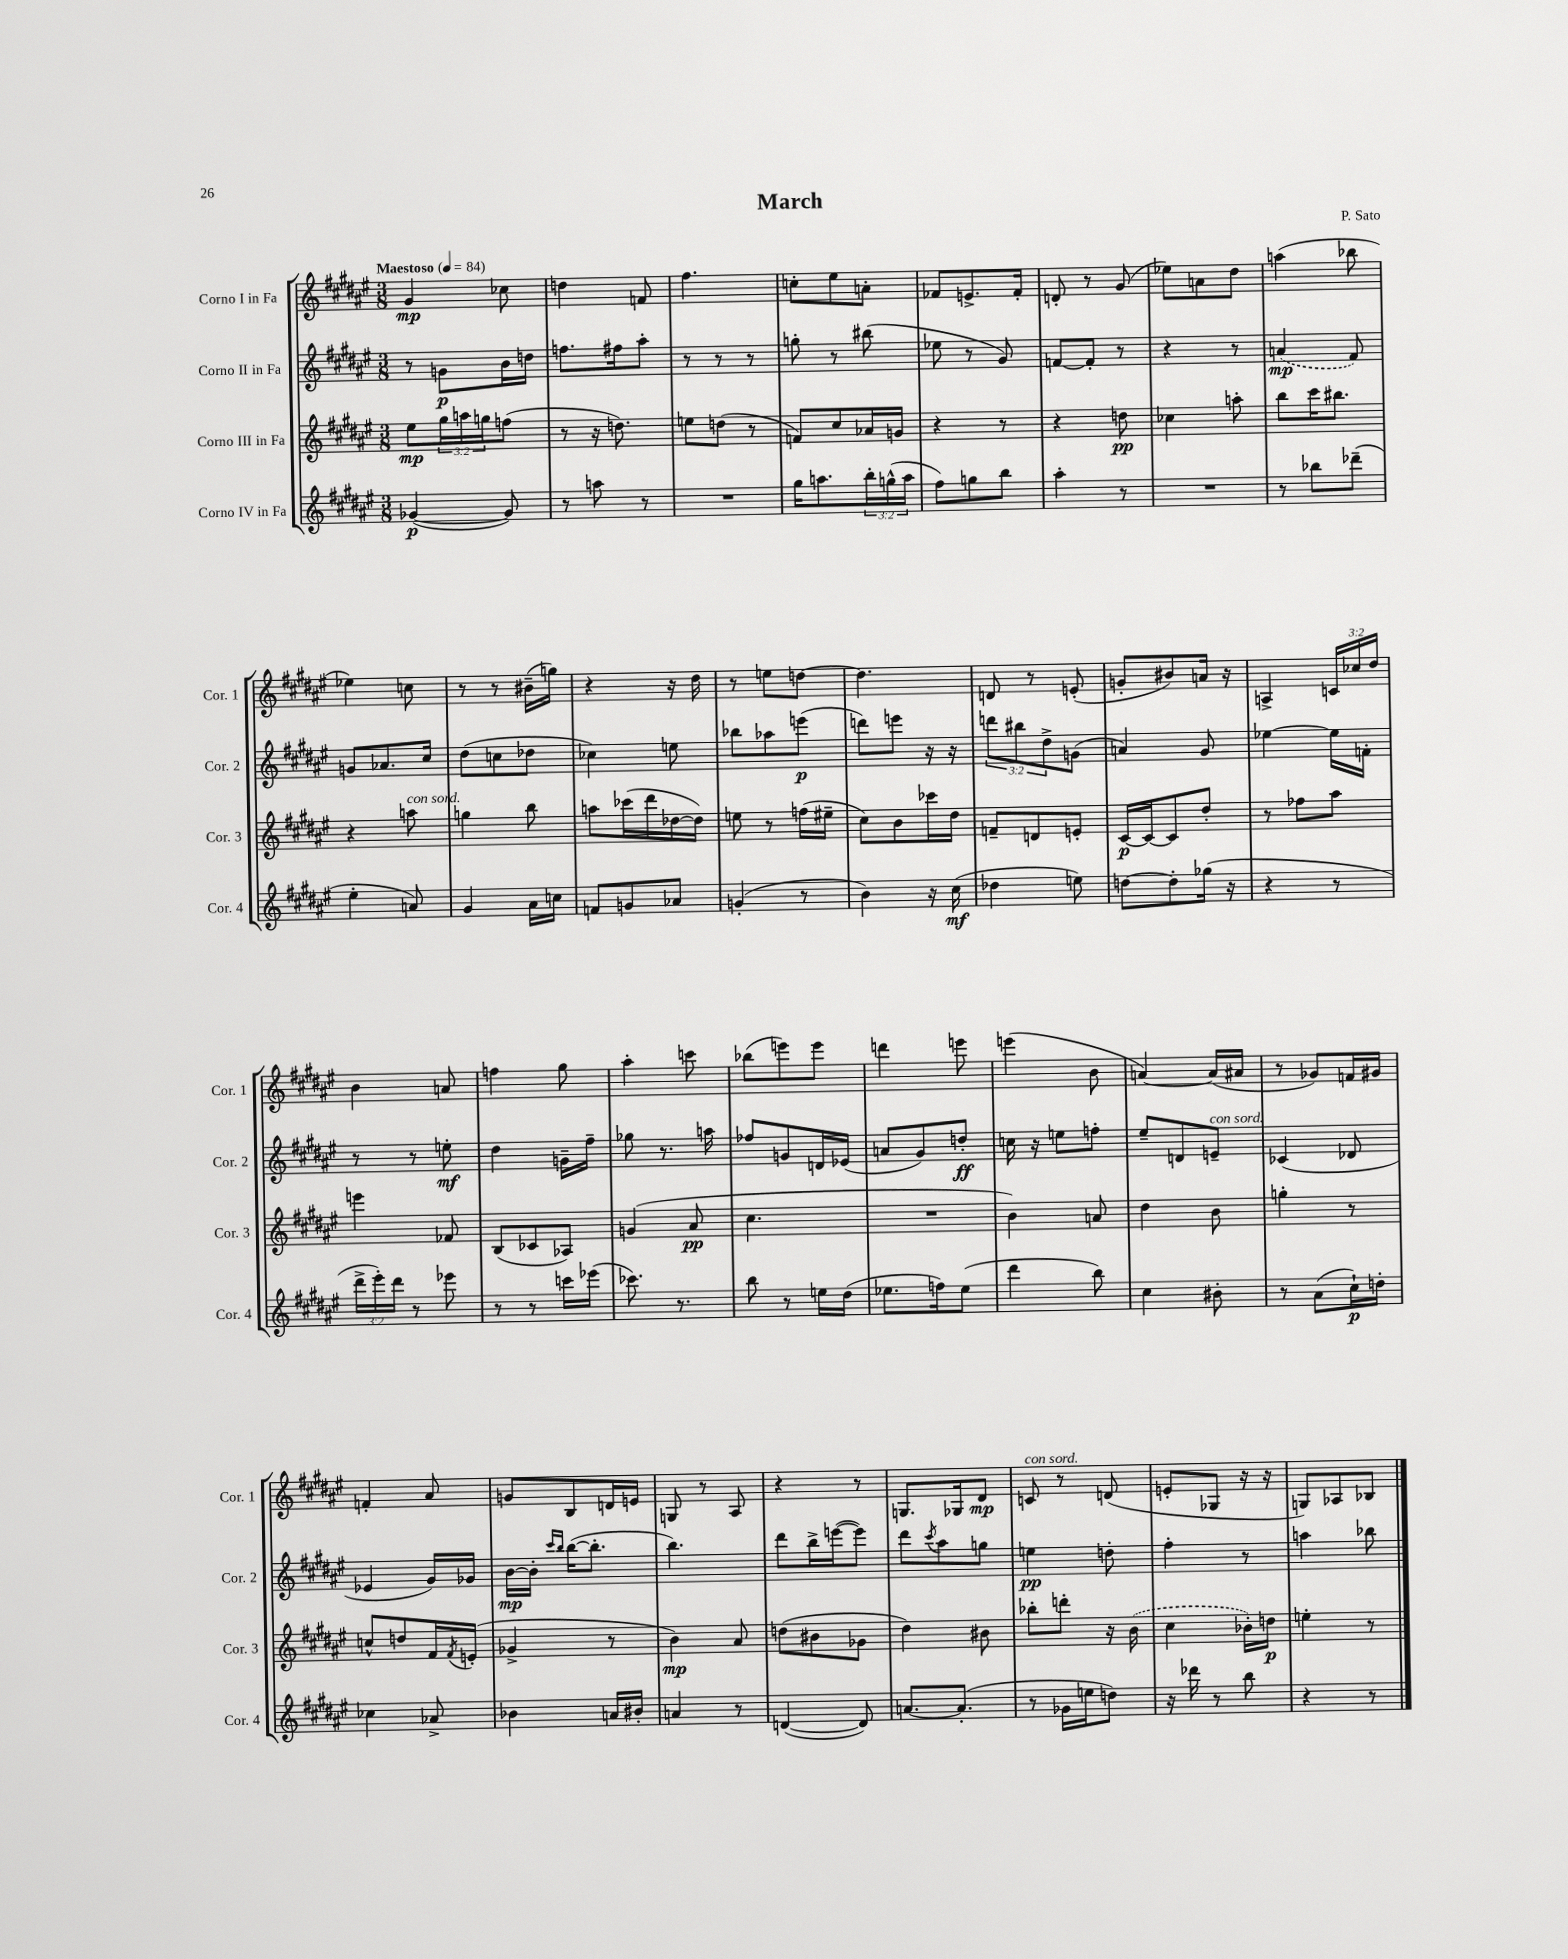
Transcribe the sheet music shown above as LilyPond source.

\header { title = "March" composer = "P. Sato" }
<<
\new StaffGroup <<
\new Staff = "s0" \with { instrumentName = "Corno I in Fa" shortInstrumentName = "Cor. 1" } {
    \clef treble \key fis \major \numericTimeSignature \time 3/8 \override Staff.TupletNumber.text = #tuplet-number::calc-fraction-text \tempo "Maestoso" 4 = 84
    gis'4\mp ces''8 |
    d''4 f'8 |
    fis''4. |
    c''8-. eis''8 a'8-. |
    fes'8 e'8.-> fes'16-. |
    d'8-. r8 gis'8( |
    ees''8) a'8 dis''8 |
    a''4( bes''8 |
    ees''4) c''8 |
    r8 r8 bis'16--( g''16) |
    r4 r16 dis''16 |
    r8 e''8 d''8~ |
    d''4. |
    d'8 r8 e'8-.( |
    g'8-. bis'8) a'16 r16 |
    a4-> \tuplet 3/2 { c'16 ces''16 dis''16 } |
    b'4 a'8 |
    f''4 gis''8 |
    ais''4-. c'''8 |
    bes''8( e'''8) e'''8 |
    d'''4 e'''8 |
    e'''4( b'8 |
    a'4~) a'16( ais'16 |
    r8 ges'8) f'16 gis'16 |
    f'4-. ais'8 |
    g'8 b8 d'16 e'16 |
    g8 r8 ais8 |
    r4 r8 |
    g8. ges16 dis'8\mp |
    c'8^\markup { \italic "con sord." } r8 d'8( |
    e'8-. ges8 r16 r16 |
    g8) aes8 bes8 \bar "|." |
}
\new Staff = "s1" \with { instrumentName = "Corno II in Fa" shortInstrumentName = "Cor. 2" } {
    \clef treble \key fis \major \numericTimeSignature \time 3/8 \override Staff.TupletNumber.text = #tuplet-number::calc-fraction-text
    r8 g'8\p b'16 d''16 |
    f''8. fis''16 ais''8-. |
    r8 r8 r8 |
    g''8-. r8 bis''8( |
    ees''8 r8 gis'8) |
    f'8~ f'8-. r8 |
    r4 r8 |
    \once \slurDashed a'4\mp( fis'8) |
    g'8 aes'8. cis''16 |
    dis''8( c''8 des''8 |
    ces''4) e''8 |
    bes''8 aes''8 e'''8\p( |
    d'''8) e'''8 r16 r16 |
    \tuplet 3/2 { d'''8 bis''8 dis''8-> } g'8( |
    a'4) gis'8 |
    ees''4~ ees''16 f'16-. |
    r8 r8 e''8-.\mf |
    dis''4 g'16-- fis''16-- |
    ges''8 r8. a''16 |
    fes''8 g'8 d'16 ees'16( |
    a'8 gis'8) d''8-.\ff |
    c''16 r16 e''8 f''8-. |
    eis''8-- d'8 e'8--^\markup { \italic "con sord." } |
    ces'4( des'8 |
    ees'4 gis'16) ges'16 |
    b'16~\mp b'16-. \grace { cis'''16 b''16 } b''16~( b''8.-. |
    b''4.) |
    dis'''8 b''16-> e'''16~( e'''8) |
    dis'''8 \acciaccatura { cis'''8 } ais''8 g''8 |
    e''4\pp d''8-. |
    fis''4-. r8 |
    a''4 bes''8 \bar "|." |
}
\new Staff = "s2" \with { instrumentName = "Corno III in Fa" shortInstrumentName = "Cor. 3" } {
    \clef treble \key fis \major \numericTimeSignature \time 3/8 \override Staff.TupletNumber.text = #tuplet-number::calc-fraction-text
    eis''8\mp \tuplet 3/2 { gis''16 a''16 g''16 } f''8( |
    r8 r16 d''8.) |
    e''8 d''8( r8 |
    f'8) cis''8 aes'16 g'16 |
    r4 r8 |
    r4 d''8\pp |
    ces''4 a''8-. |
    b''8 cis'''16 bis''8. |
    r4 a''8^\markup { \italic "con sord." } |
    g''4 b''8 |
    a''8 ces'''16( dis'''16 des''16~ des''16) |
    e''8 r8 f''16( eis''16-- |
    cis''8) b'8 ces'''16 dis''16 |
    f'8-- d'8 e'8-. |
    cis'16~\p cis'16~ cis'8 dis''8-. |
    r8 fes''8 ais''8 |
    e'''4 fes'8 |
    b8( ces'8 aes8) |
    g'4( ais'8\pp |
    cis''4. |
    R4. |
    b'4) a'8 |
    dis''4 b'8 |
    g''4-. r8 |
    c''8-^ d''8 fis'16 \acciaccatura { fis'8 } e'16-.( |
    ges'4-> r8 |
    b'4\mp) ais'8 |
    d''8( bis'8 ges'8 |
    dis''4) bis'8 |
    bes''8-. d'''8-. r16 \once \slurDashed b'16( |
    cis''4 bes'16-.) d''16\p |
    e''4-. r8 \bar "|." |
}
\new Staff = "s3" \with { instrumentName = "Corno IV in Fa" shortInstrumentName = "Cor. 4" } {
    \clef treble \key fis \major \numericTimeSignature \time 3/8 \override Staff.TupletNumber.text = #tuplet-number::calc-fraction-text
    ges'4~\p( ges'8) |
    r8 a''8 r8 |
    R4. |
    gis''16 a''8. \tuplet 3/2 { b''16-. g''16-^( a''16 } |
    fis''8) g''8 b''8 |
    ais''4-. r8 |
    R4. |
    r8 bes''8 des'''8--( |
    eis''4-. a'8) |
    gis'4 ais'16 c''16 |
    f'8 g'8 aes'8 |
    g'4-.( r8 |
    b'4) r16 cis''16\mf( |
    des''4 e''8) |
    d''8~ d''8-. ges''16( r16 |
    r4 r8 |
    \tuplet 3/2 { dis'''16-> eis'''16-.) dis'''16 } r8 ees'''8 |
    r8 r8 c'''16 ees'''16( |
    ces'''8.) r8. |
    b''8 r8 e''16 dis''16( |
    ees''8. f''16) ees''8( |
    dis'''4 b''8) |
    cis''4 bis'8-. |
    r8 ais'8( cis''16-!\p) d''16-. |
    ces''4 aes'8-> |
    bes'4 a'16 bis'16-. |
    a'4 r8 |
    d'4~( d'8) |
    a'8.~ a'8.-.( |
    r8 ges'16 e''16 d''8) |
    r16 des'''16 r8 b''8 |
    r4 r8 \bar "|." |
}
>>
>>
\layout { \context { \Score \remove "Bar_number_engraver" } }
